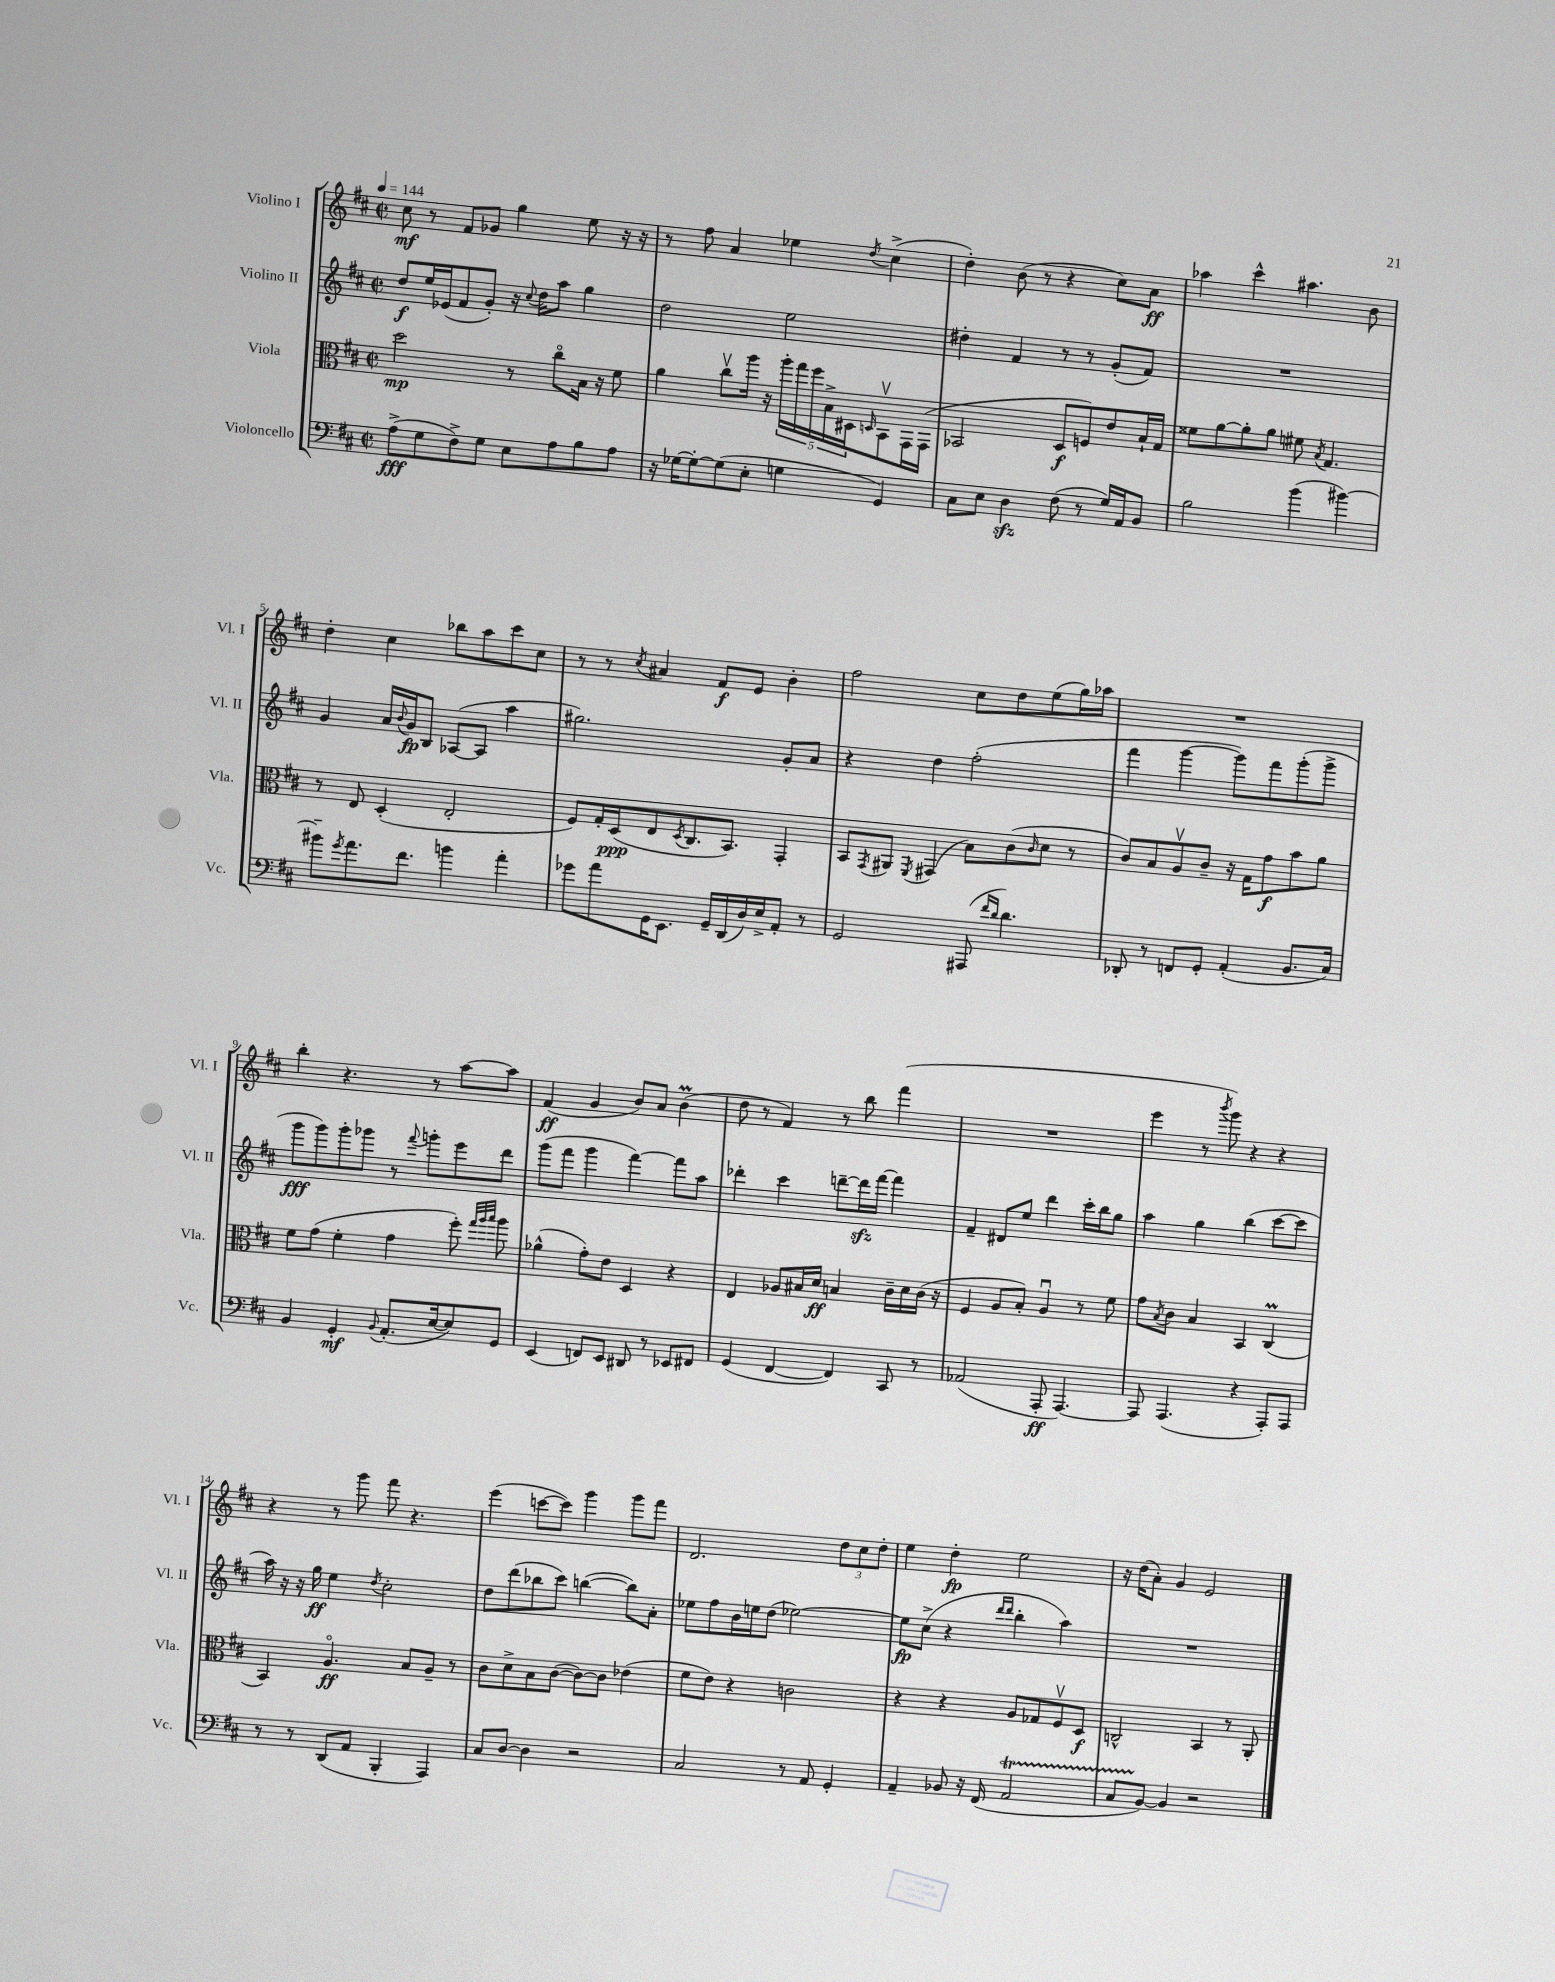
<<
\new StaffGroup <<
\new Staff = "s0" \with { instrumentName = "Violino I" shortInstrumentName = "Vl. I" } {
    \clef treble \key d \major \defaultTimeSignature \time 2/2 \tempo 4 = 144
    cis''8\mf r8 fis'8 ges'8 g''4 e''8 r16 r16 |
    r8 fis''8 a'4 ees''4 \acciaccatura { d''8 } cis''4->( |
    d''4-.) b'8( r8 r4 cis''8) a'8\ff |
    aes''4 cis'''4-^ ais''4. b'8 |
    d''4-. cis''4 bes''8 a''8 cis'''8 cis''8 |
    r8 r8 \acciaccatura { cis''8 } ais'4 fis'8\f e'8 b'4-. |
    fis''2 cis''8 d''8 e''8( g''16) aes''16 |
    R1 |
    b''4-. r4. r8 a''8~ a''8 |
    fis'4\ff( g'4 b'8) a'8 b'4\prall( |
    d''8 r8 fis'4) r8 b''8 fis'''4( |
    R1 |
    e'''4 r8 \acciaccatura { b'''8 } g'''8) r4 r4 |
    r4 r8 g'''8 fis'''8 r4. |
    e'''4( c'''8~ c'''8) g'''4 g'''8 fis'''8 |
    d'2. \tuplet 3/2 { d''8 cis''8 d''8-. } |
    e''4 d''4-.\fp e''2 |
    r16 d''16( a'8-.) g'4 e'2 \bar "|." |
}
\new Staff = "s1" \with { instrumentName = "Violino II" shortInstrumentName = "Vl. II" } {
    \clef treble \key d \major \defaultTimeSignature \time 2/2
    d''8\f e''16 ees'16( fis'8 g'8-.) r16 \appoggiatura { cis''8 } d''16 a''8 g''4 |
    d''2 e''2 |
    dis''4-. fis'4 r8 r8 g'8-.( fis'8) |
    R1 |
    g'4 a'16 \appoggiatura { b'8 } g'16\fp b8 aes8~( aes8 a''4 |
    gis''2.) g'8-. a'8 |
    r4 d''4 fis''2-.( |
    fis'''4 g'''4~ g'''8) fis'''8 g'''8-.( g'''8-> |
    g'''8\fff g'''8) g'''8-. ges'''8 r8 \appoggiatura { fis'''8 } g'''8-. e'''8 d'''8 |
    g'''8( fis'''8 g'''4 fis'''4~) fis'''8 a''8 |
    des'''4-. cis'''4 d'''8~-- d'''16\sfz fis'''16~ fis'''4 |
    fis'4-- dis'8 e''8 d'''4 cis'''16-. b''16 g''8 |
    a''4 g''4 b''4( cis'''8~ cis'''8 |
    a''16) r16 r16 g''16\ff e''4 \acciaccatura { d''8 } cis''2-. |
    d''8 d'''8( bes''8 cis'''8) b''4~( b''8) a'8-. |
    ees''8 fis''8 b'16 e''16 d''8( ees''2~) |
    ees''8\fp cis''8->( r4 \grace { d'''16 d'''16 } b''4-. a''4) |
    R1 \bar "|." |
}
\new Staff = "s2" \with { instrumentName = "Viola" shortInstrumentName = "Vla." } {
    \clef alto \key d \major \defaultTimeSignature \time 2/2
    d''2\mp r8 cis''8\flageolet b16 r16 fis'8 |
    a'4 cis''8\upbow a''16 r16 \tuplet 5/4 { a''16-. g''16 fis''16 b16-> dis16 } \grace { d16 } b,8\upbow g,16 g,16( |
    bes,2 d8\f f8) e'8 b16-! g16 |
    fisis'8 a'8~ a'8-. a'8 fis'8 \acciaccatura { b8 } g4. |
    r8 e8 d4-.( e2-. |
    fis8) g16-. d16\ppp( e8 \acciaccatura { d8 } cis8. b,8.) g,4-. |
    b,8 \acciaccatura { g,8 } ais,8 \acciaccatura { fis,8 } gis,4( b8) cis'8( \grace { cis'16 } d'8 r8 |
    cis'8) b8 a8\upbow cis'8-- r16 g16 g'8\f b'8 a'8 |
    fis'8 g'8( fis'4-. g'4 fis''8-.) \grace { g''32 a''32 b''32 } a''8 |
    aes'4-^( g'8-.) e'8 d4 r4 |
    e4 aes8 bis16 d'16\ff b4 cis'16-- d'16 cis'16( r16 |
    fis4 a8 b8-.) a4\downbow r8 fis'8 |
    g'8 \acciaccatura { b8 } cis'8 b4 b,4 cis4\prall( |
    b,4) a4.\flageolet\ff b8 a8-- r8 |
    cis'8 d'8-> b8 cis'8~( cis'8~) cis'8 ees'4( |
    fis'8 e'8) r4 c'2 |
    r4 r4 a8 ges8 fis8\upbow d8\f |
    c2-^ b,4 r8 a,8-. \bar "|." |
}
\new Staff = "s3" \with { instrumentName = "Violoncello" shortInstrumentName = "Vc." } {
    \clef bass \key d \major \defaultTimeSignature \time 2/2
    a8->\fff( g8 fis8->) g8 e8 a8 b8 a8 |
    r16 ges16~ ges8~-. ges8( e8-. g4 g,4) |
    cis8 e8 d4\sfz fis8( r8 g16) a,16 b,8 |
    b2 b'4( bis'4~) |
    bis'8-- \acciaccatura { g'8 } a'8. fis'8. b'4 a'4-. |
    ges'8 a'8 g,16 e,8. g,16-- d,16( d16) e16-> a,8-. r8 |
    g,2 ais,,8( \grace { fis'16 d'16 } d'4.) |
    des,8-. r8 f,8 g,8-. a,4-.( b,8. cis16) |
    b,4 g,4-.\mf \appoggiatura { b,8 } a,8.-.( e16~ e8) g,8 |
    e,4( f,8) e,8 dis,8 r8 ees,8 fis,8 |
    g,4( fis,4~ fis,4) cis,8 r8 |
    aes,2( a,,8-.\ff a,,4.~) |
    a,,8 a,,4.( r4 a,,8-.) a,,8 |
    r8 r8 d,8( a,8 b,,4-. a,,4) |
    cis8 d8~ d4 r2 |
    cis2 r8 a,8 g,4-. |
    a,4-- bes,8 r16 fis,16( a,2\startTrillSpan |
    cis8 b,8~\stopTrillSpan) b,4 r2 \bar "|." |
}
>>
>>
